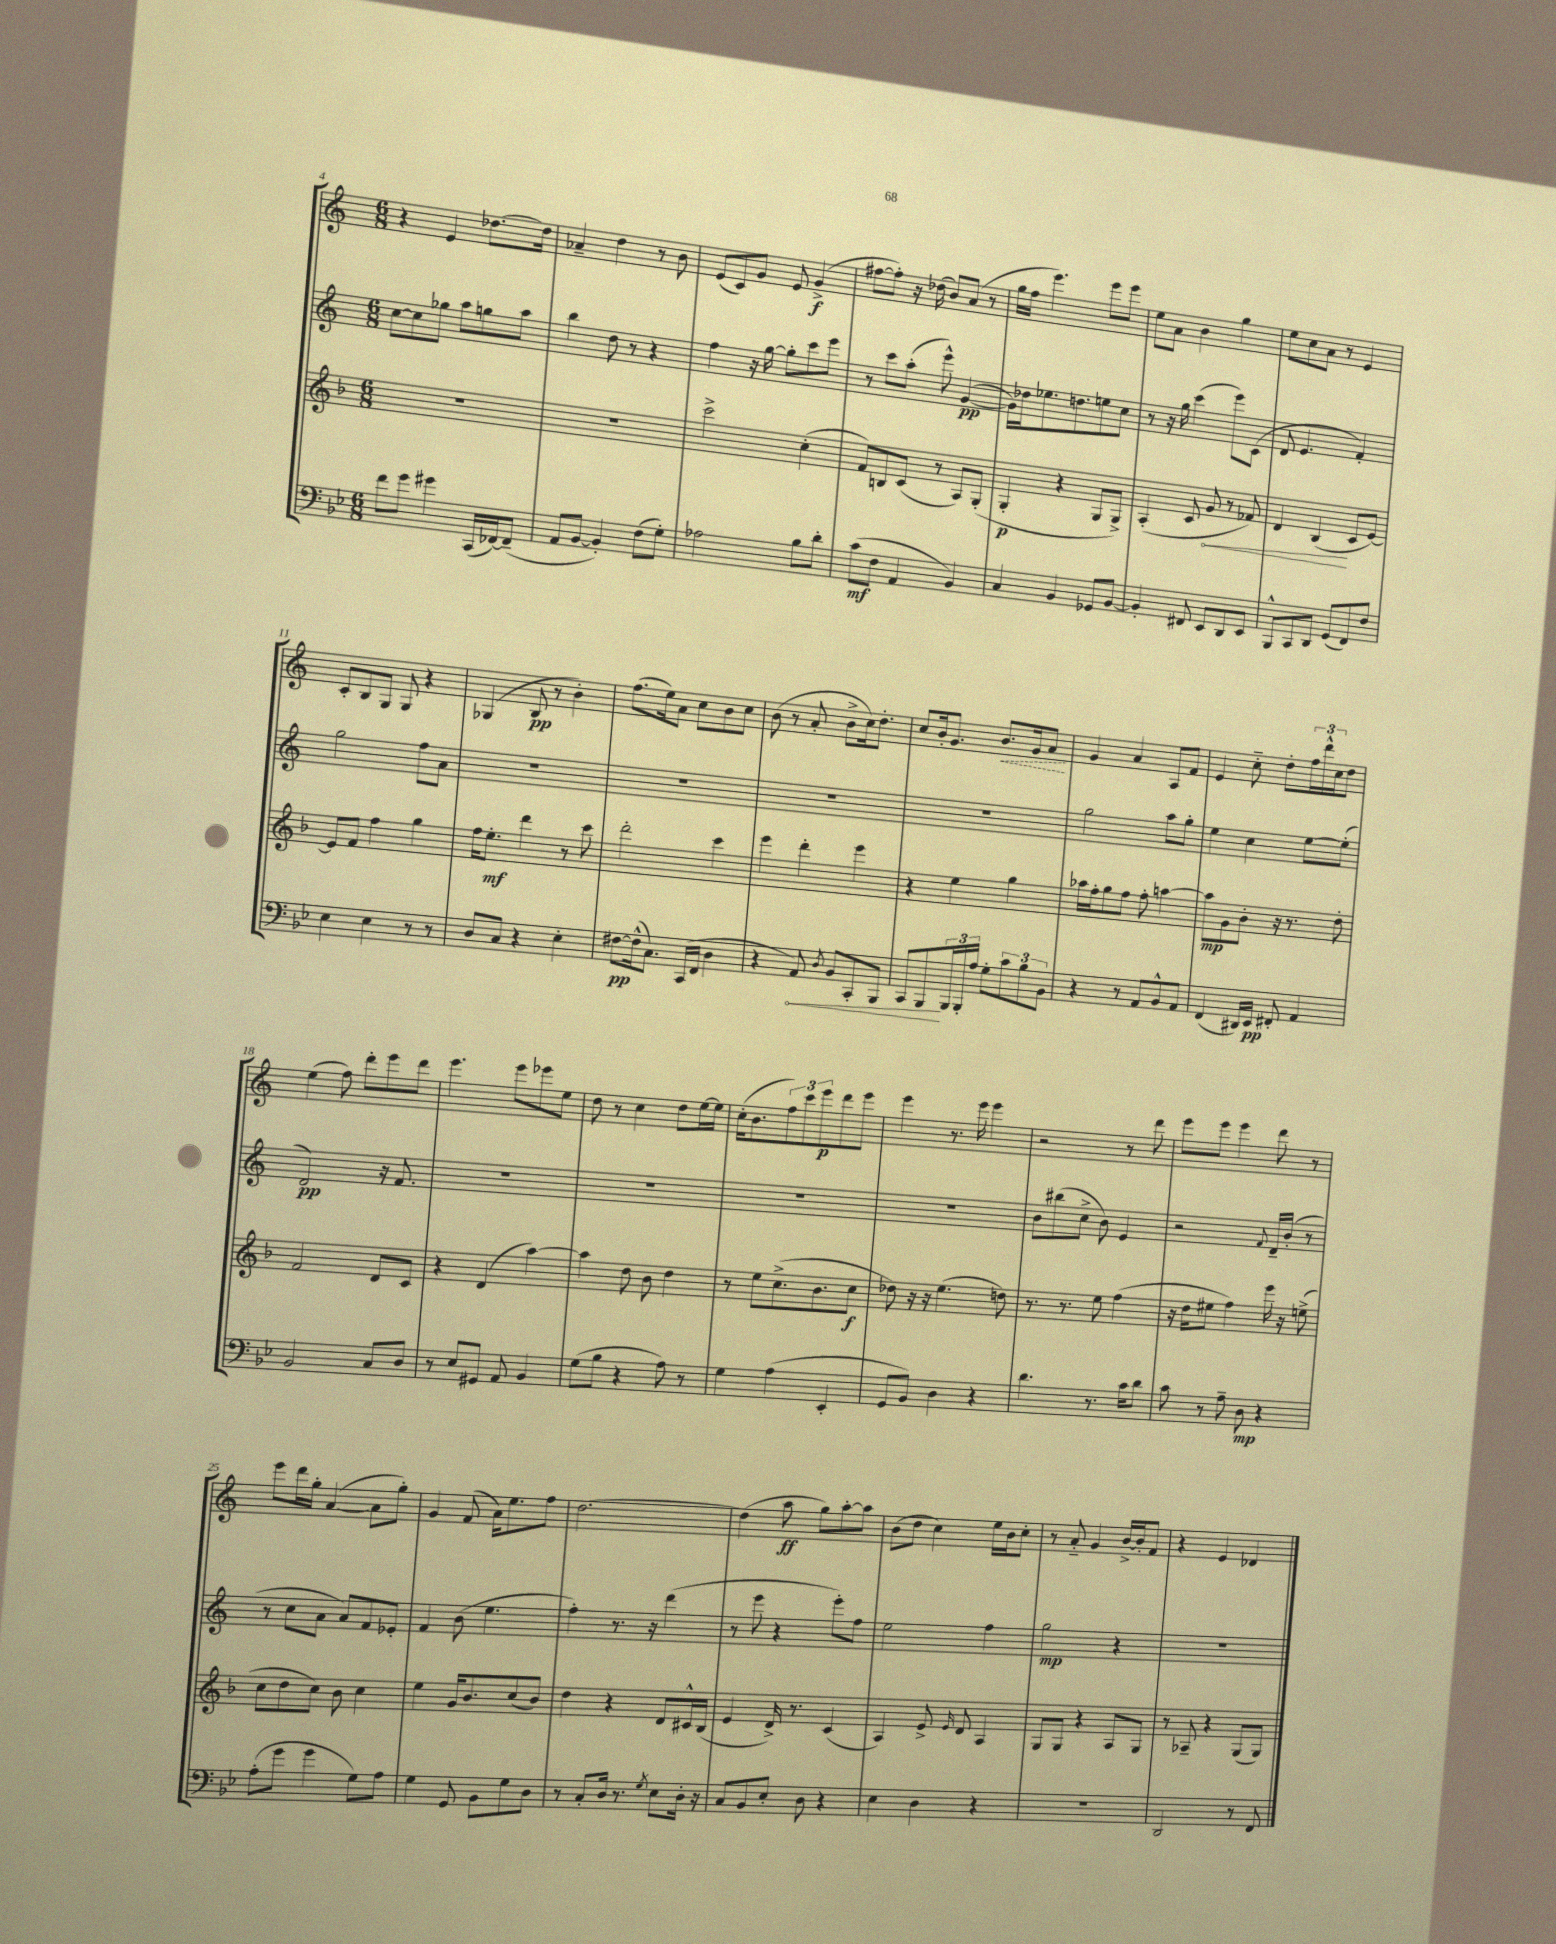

**kern	**dynam	**kern	**dynam	**kern	**dynam	**kern	**dynam
*part4	*part4	*part3	*part3	*part2	*part2	*part1	*part1
*staff4	*staff4	*staff3	*staff3	*staff2	*staff2	*staff1	*staff1
*clefF4	*	*clefG2	*	*clefG2	*	*clefG2	*
*k[b-e-]	*	*k[b-]	*	*k[]	*	*k[]	*
*M6/8	*	*M6/8	*	*M6/8	*	*M6/8	*
=4	=4	=4	=4	=4	=4	=4	=4
8f\L	.	2.r	.	[8cc\L	.	4r	.
8g\J	.	.	.	8cc\]	.	.	.
4g#X\	.	.	.	8gg-X\J	.	4e/	.
.	.	.	.	8aa\L	.	.	.
(16CC/LL	.	.	.	8ggn\	.	[8.dd-X\L	.
[16FF-X/J)	.	.	.	.	.	.	.
(8FF-~/J]	.	.	.	8aa\J	.	.	.
.	.	.	.	.	.	16dd-\Jk]	.
=5	=5	=5	=5	=5	=5	=5	=5
8AA/L	.	2.r	.	4bb\	.	4a-X~/	.
[8BB-/J	.	.	.	.	.	.	.
4BB-'/])	.	.	.	8dd\	.	4dd\	.
.	.	.	.	8r	.	.	.
(8F\L	.	.	.	4r	.	8r	.
8G'\J)	.	.	.	.	.	8b\	.
=6	=6	=6	=6	=6	=6	=6	=6
2A-X\	.	2ccc^\	.	4ff\	.	(8e/L	.
.	.	.	.	.	.	8c/)	.
.	.	.	.	16r	.	8g/J	.
.	.	.	.	[16gg\	.	.	.
.	.	.	.	8gg'\L]	.	8e/	.
8B-\L	.	(4cc'\	.	8ccc\	.	(4g^/	f
8d'\J	.	.	.	8eee\J	.	.	.
=7	=7	=7	=7	=7	=7	=7	=7
(8c\L	mf	8f/L)	.	8r	.	[8ff#X\L	.
8F\J	.	8Bn/	.	8ccc\L	.	8ff#'\J])	.
4AA/	.	(8c/J	.	(8aa'\J	.	16r	.
.	.	.	.	.	.	(16dd-X\	.
.	.	8r	.	8eee^^\)	.	8b/L)	.
4BB-/)	.	8A/L)	.	([4g/	pp	(8a/J	.
.	.	(8G'/J	.	.	.	8r	.
=8	=8	=8	=8	=8	=8	=8	=8
4C/	.	4G'/	p	16g\LL])	.	16gg\LL	.
.	.	.	.	16dd-X\J	.	16ff\JJ	.
.	.	.	.	8.ee-X\	.	4.eee\)	.
4BB-/	.	4r	.	.	.	.	.
.	.	.	.	8.ddn\	.	.	.
8GG-X/L	.	8G/L	.	8een\	.	8eee\L	.
[8BB-/J	.	8G^/J)	.	8cc\J	.	8eee\J	.
=9	=9	=9	=9	=9	=9	=9	=9
4BB-'/]	.	(4A'/	.	8r	.	8ee\L	.
.	.	.	.	16r	.	8a\J	.
.	.	.	.	16gg\	.	.	.
8FF#X/	.	8c/	.	(4ccc\	.	4b\	.
!	!	!	!LO:HP:b	!	!	!	!
8EE-/L	.	8g/	<	.	.	.	.
8DD/	.	8r	.	8eee\L)	.	4gg\	.
8EE-/J	.	8f-X/)	.	(8c\J	.	.	.
=10	=10	=10	=10	=10	=10	=10	=10
8BBB-^^/L	.	4d/	.	8d/	.	8ee\L	.
8CC/	.	.	.	4.e/	.	8cc\	.
8DD/J	.	(4B-/	.	.	.	8a\J	.
(8GG/L	.	.	.	.	.	8r	.
8FF/)	.	8c/L	[	4f'/)	.	4e/	.
8F/J	.	[8e/J)	.	.	.	.	.
!!LO:LB:g=z
=11	=11	=11	=11	=11	=11	=11	=11
4E-\	.	8e/L]	.	2gg\	.	8c'/L	.
.	.	8f/J	.	.	.	8B/	.
4E-\	.	4ff\	.	.	.	8G/J	.
.	.	.	.	.	.	8G/	.
8r	.	4gg\	.	8ff\L	.	4r	.
8r	.	.	.	8a\J	.	.	.
=12	=12	=12	=12	=12	=12	=12	=12
8D/L	.	16ff\KL	.	2.r	.	(4G-X/	.
.	.	8.ee'\J	mf	.	.	.	.
8C/J	.	.	.	.	.	.	.
4r	.	4ddd\	.	.	.	8B/	pp
.	.	.	.	.	.	8r	.
4E-'\	.	8r	.	.	.	4b'\)	.
.	.	8ccc\	.	.	.	.	.
=13	=13	=13	=13	=13	=13	=13	=13
[8F#X\L	pp	2ddd'\	.	2.r	.	(8.ff\L	.
(16F#^^\k]	.	.	.	.	.	.	.
8.C\J)	.	.	.	.	.	16ee\k)	.
.	.	.	.	.	.	8a\J	.
(16CC/LL	.	.	.	.	.	8cc\L	.
16FF/JJ	.	.	.	.	.	.	.
4D\	.	4ccc\	.	.	.	8b\	.
.	.	.	.	.	.	8cc\J	.
=14	=14	=14	=14	=14	=14	=14	=14
4r	.	4eee\	.	2.r	.	(8b\	.
.	.	.	.	.	.	8r	.
!	!LO:HP:b	!	!	!	!	!	!
8AA/)	<	4ddd'\	.	.	.	8a'/	.
8qD/	.	.	.	.	.	.	.
8BB-/L	.	.	.	.	.	8b^\L	.
8CC'/	.	4eee\	.	.	.	16cc\k)	.
.	.	.	.	.	.	8.dd'\J	.
8BBB-/J	.	.	.	.	.	.	.
=15	=15	=15	=15	=15	=15	=15	=15
8CC/L	.	4r	.	2.r	.	8cc/L	.
8BBB-/	.	.	.	.	.	16b'/k	.
.	.	.	.	.	.	8.g/J	.
24BBB-/L	[	4ee\	.	.	.	.	.
24BBB-'/	.	.	.	.	.	.	.
24A/JJ	.	.	.	.	.	.	.
!	!	!	!	!	!	!	!LO:HP:b
8G'\L	.	.	.	.	.	8.b/L	<
12c\	.	4gg\	.	.	.	.	.
.	.	.	.	.	.	16g/k	.
12B-\	.	.	.	.	.	.	.
.	.	.	.	.	.	8a/J	.
12BB-\J	.	.	.	.	.	.	.
.	.	.	.	.	.	.	[
=16	=16	=16	=16	=16	=16	=16	=16
4r	.	16aa-X\LL	.	2gg\	.	4g/	.
.	.	16ff'\J	.	.	.	.	.
.	.	8gg\	.	.	.	.	.
8r	.	8ff\J	.	.	.	4a/	.
8AA/L	.	8ff'\	.	.	.	.	.
8BB-^^/	.	[4aan\	.	8aa\L	.	8A/L	.
8AA/J	.	.	.	8gg'\J	.	8f/J	.
=17	=17	=17	=17	=17	=17	=17	=17
(4FF/	.	8aa\L]	mp	4ee\	.	4e/	.
.	.	8g\	.	.	.	.	.
16DD#X/LL)	.	8b-'\J	.	4cc\	.	8cc\	.
16EE-/JJ	pp	.	.	.	.	.	.
8FF#X'/	.	16r	.	.	.	8dd'\L	.
.	.	8.r	.	.	.	.	.
4AA/	.	.	.	[8ee\L	.	24ff\L	.
.	.	.	.	.	.	24ddd^^\	.
.	.	.	.	.	.	24cc\J	.
.	.	8dd'\	.	(8ee'\J]	.	8dd\J	.
!!LO:LB:g=z
=18	=18	=18	=18	=18	=18	=18	=18
2BB-/	.	2f/	.	2d/)	pp	(4ee\	.
.	.	.	.	.	.	8ff\)	.
.	.	.	.	.	.	8ddd'\L	.
8C/L	.	8d/L	.	16r	.	8eee\	.
.	.	.	.	8.f/	.	.	.
8D/J	.	8c/J	.	.	.	8ddd\J	.
=19	=19	=19	=19	=19	=19	=19	=19
8r	.	4r	.	2.r	.	4.eee\	.
8E-/L	.	.	.	.	.	.	.
8GG#X/J	.	(4d/	.	.	.	.	.
8AA/	.	.	.	.	.	8eee\L	.
4BB-/	.	[4aa\)	.	.	.	8eee-X\	.
.	.	.	.	.	.	8ee\J	.
=20	=20	=20	=20	=20	=20	=20	=20
(8G\L	.	4aa\]	.	2.r	.	8dd\	.
8B-\J	.	.	.	.	.	8r	.
4r	.	8dd\	.	.	.	4cc\	.
.	.	8b-\	.	.	.	.	.
8A\)	.	4dd\	.	.	.	8dd\L	.
8r	.	.	.	.	.	[16ee\L	.
.	.	.	.	.	.	16ee\JJ]	.
=21	=21	=21	=21	=21	=21	=21	=21
4G\	.	8r	.	2.r	.	(16cc'\KL	.
.	.	.	.	.	.	8.b\	.
.	.	8ee\L	.	.	.	.	.
(4A\	.	(8.cc^\	.	.	.	12ff\)	.
.	.	.	.	.	.	12ccc\	.
.	.	.	.	.	.	12eee\	p
.	.	8.b-\	.	.	.	.	.
4EE-'/	.	.	.	.	.	8ddd\	.
.	.	8cc\J	f	.	.	8eee\J	.
=22	=22	=22	=22	=22	=22	=22	=22
8GG/L	.	8dd-X\)	.	2.r	.	4eee\	.
8BB-/J)	.	16r	.	.	.	.	.
.	.	16r	.	.	.	.	.
4D\	.	(4.ee\	.	.	.	8.r	.
.	.	.	.	.	.	16eee\	.
4r	.	.	.	.	.	4eee\	.
.	.	8ddn\)	.	.	.	.	.
=23	=23	=23	=23	=23	=23	=23	=23
4.d\	.	8.r	.	8b\L	.	2r	.
.	.	.	.	(8bb#X\	.	.	.
.	.	8.r	.	.	.	.	.
.	.	.	.	8cc^\J	.	.	.
8.r	.	8ee\	.	8b\)	.	.	.
.	.	(4ff\	.	4e/	.	8r	.
16c\KL	.	.	.	.	.	.	.
8d\J	.	.	.	.	.	8ddd\	.
=24	=24	=24	=24	=24	=24	=24	=24
8c\	.	16r	.	2r	.	8eee\L	.
.	.	16dd\KL	.	.	.	.	.
8r	.	8ee#X\J	.	.	.	8eee\J	.
8A~\	.	4ff\)	.	.	.	4eee\	.
8D\	mp	.	.	.	.	.	.
.	.	.	.	8qqf/	.	.	.
4r	.	16eee\	.	16d~/LL	.	8ddd\	.
.	.	16r	.	(16b'/JJ	.	.	.
.	.	(8een^\	.	8r	.	8r	.
!!LO:LB:g=z
=25	=25	=25	=25	=25	=25	=25	=25
(8A'\L	.	8cc\L	.	8r	.	8eee\L	.
8g\J	.	8dd\	.	8cc\L	.	16ddd\L	.
.	.	.	.	.	.	16gg'\JJ	.
4g\	.	8cc\J)	.	8a\J	.	([4a/	.
.	.	8b-\	.	8a/L)	.	.	.
8G\L)	.	4cc\	.	8f/	.	8a\L]	.
8A\J	.	.	.	8e-X'/J	.	8gg'\J)	.
=26	=26	=26	=26	=26	=26	=26	=26
4G\	.	4ee\	.	4f/	.	4g/	.
8GG/	.	16g/KL	.	(8b\	.	(8f/	.
.	.	8.b-/	.	.	.	.	.
8BB-\L	.	.	.	4.ee\	.	16a\KL)	.
.	.	.	.	.	.	8.ee\	.
8G\	.	(8cc/	.	.	.	.	.
8D\J	.	8b-/J)	.	.	.	8ff\J	.
=27	=27	=27	=27	=27	=27	=27	=27
8r	.	4dd\	.	4ff'\)	.	[2.dd\	.
8C'/L	.	.	.	.	.	.	.
16D/Jk	.	4r	.	8.r	.	.	.
8.r	.	.	.	.	.	.	.
.	.	.	.	16r	.	.	.
8qG/	.	.	.	.	.	.	.
8E-\L	.	8d/L	.	(4ddd\	.	.	.
16D'\Jk	.	16c#X^^/L	.	.	.	.	.
16r	.	(16B-/JJ	.	.	.	.	.
=28	=28	=28	=28	=28	=28	=28	=28
8C/L	.	4e/	.	8r	.	(4dd\]	.
8BB-/	.	.	.	8eee\	.	.	.
8E-'/J	.	16d^/)	.	4r	.	8aa\	ff
.	.	8.r	.	.	.	.	.
8D\	.	.	.	.	.	8gg\L)	.
4r	.	(4c/	.	8eee'\L)	.	[8aa'\	.
.	.	.	.	8ff\J	.	8aa\J]	.
=29	=29	=29	=29	=29	=29	=29	=29
4E-\	.	4A/)	.	2ee\	.	(8b\L	.
.	.	.	.	.	.	8dd\J	.
4D\	.	8e^/	.	.	.	4cc\)	.
.	.	16qqe/	.	.	.	.	.
.	.	8d/	.	.	.	.	.
4r	.	4A/	.	4ff\	.	16ee\LL	.
.	.	.	.	.	.	16b\J	.
.	.	.	.	.	.	8cc'\J	.
=30	=30	=30	=30	=30	=30	=30	=30
2.r	.	8G/L	.	2gg\	mp	8r	.
.	.	8G/J	.	.	.	8a/	.
.	.	4r	.	.	.	4g/	.
.	.	8A/L	.	4r	.	[16b^/LL	.
.	.	.	.	.	.	16b'/J]	.
.	.	8G/J	.	.	.	8f/J	.
=31	=31	=31	=31	=31	=31	=31	=31
2DD/	.	8r	.	2.r	.	4r	.
.	.	8A-X~/	.	.	.	.	.
.	.	4r	.	.	.	4e/	.
8r	.	(8G/L	.	.	.	4d-X/	.
8FF/	.	8G/J)	.	.	.	.	.
==	==	==	==	==	==	==	==
*-	*-	*-	*-	*-	*-	*-	*-
